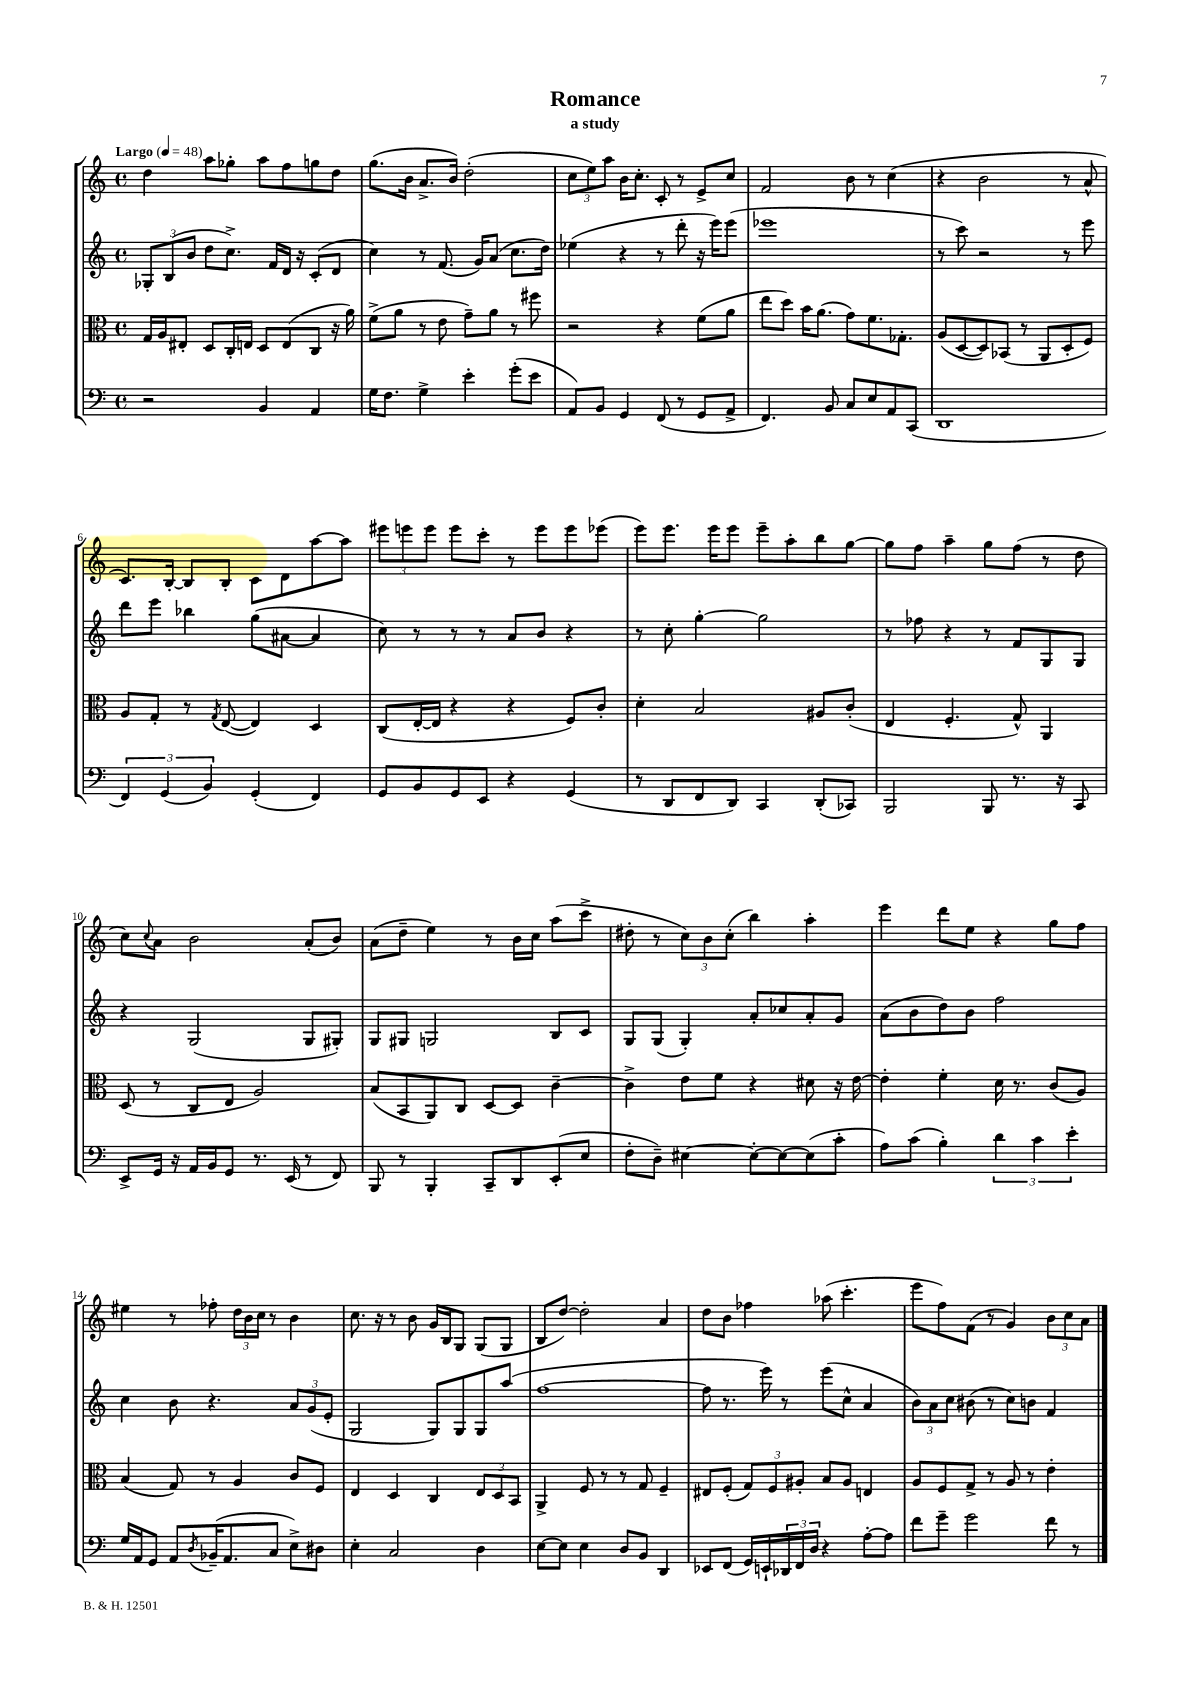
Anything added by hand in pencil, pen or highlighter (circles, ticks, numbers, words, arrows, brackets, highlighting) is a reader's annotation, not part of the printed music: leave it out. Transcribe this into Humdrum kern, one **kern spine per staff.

**kern	**kern	**kern	**kern
*staff4	*staff3	*staff2	*staff1
*clefF4	*clefC3	*clefG2	*clefG2
*k[]	*k[]	*k[]	*k[]
*M4/4	*M4/4	*M4/4	*M4/4
*met(c)	*met(c)	*met(c)	*met(c)
*MM48	*MM48	*MM48	*MM48
2r	16G	12G-'	4dd
.	16A	.	.
.	.	(12B	.
.	8E#'	.	.
.	.	12b	.
.	8D	8dd	8aa
.	16C'	8.cc^)	8gg-'
.	16E	.	.
4BB	8D	.	8aa
.	.	16f	.
.	(8E	16d	8ff
.	.	16r	.
4AA	8C	(8c'	8gg
.	16r	8d	8dd
.	16a)	.	.
=	=	=	=
16G	(8f^	4cc)	(8.gg
8.F	.	.	.
.	8a	.	.
.	.	.	16b
4G^	8r	8r	8.a^
.	8e	(8.f	.
.	.	.	16b)
4e'	8g~)	.	(2dd'
.	.	16g)	.
.	8a	(8a	.
(8g'	8r	8.cc	.
8e	8ff#	.	.
.	.	16dd)	.
=	=	=	=
8AA)	2r	(4ee-	12cc
.	.	.	12ee)
8BB	.	.	.
.	.	.	12aa
4GG	.	4r	16b
.	.	.	8.cc'
(8FF	4r	8r	8c'
8r	.	8ddd'	8r
8GG	(8f	16r	8e^
.	.	16eee)	.
8AA^	8a	(8eee	8cc
=	=	=	=
4.FF)	8ee	1eee-	2f
.	8dd)	.	.
.	16b	.	.
.	(8.a	.	.
8BB	.	.	.
8C	8g)	.	8b
8E	8.f	.	8r
8AA	.	.	(4cc
.	8.G-'	.	.
(8CC	.	.	.
=	=	=	=
1DD	(8A	8r	4r
.	[8D	8ccc)	.
.	8D])	2r	2b
.	(8BB-	.	.
.	8r	.	.
.	8AA	.	.
.	8D'	8r	8r
.	8F)	8eee	8a^^
=	=	=	=
6FF)	8A	8ddd	8.c)
.	8G'	8eee	.
(6GG	.	.	.
.	.	.	[16B'
.	8r	4bb-	8B]
6BB)	.	.	.
.	8qG	.	.
.	([8E	.	8B'
(4GG'	4E])	(8gg	8c
.	.	[8a#	8d
4FF)	4D	4a#]	[8aa
.	.	.	8aa]
=	=	=	=
8GG	(8C	8cc)	12eee#
.	.	.	12eee
8BB	[16E'	8r	.
.	.	.	12eee
.	16E]	.	.
8GG	4r	8r	8eee
8EE	.	8r	8ccc'
4r	4r	8a	8r
.	.	8b	8eee
(4GG	8F)	4r	8eee
.	8c'	.	(8eee-
=	=	=	=
8r	4d'	8r	8eee)
8DD	.	8cc'	8.eee
8FF	2B	[4gg'	.
.	.	.	16eee
8DD)	.	.	8eee
4CC	.	2gg]	8eee~
.	.	.	8aa'
(8DD'	8A#	.	8bb
8CC-)	(8c'	.	[8gg
=	=	=	=
2BBB	4E	8r	8gg]
.	.	8ff-	8ff
.	4.F'	4r	4aa~
8BBB	.	8r	8gg
8.r	8G^^)	8f	(8ff
.	4AA	8G	8r
16r	.	.	.
8CC	.	8G	8dd
=	=	=	=
8EE^	(8D	4r	8cc)
.	.	.	8qqcc
16GG	8r	.	8a
16r	.	.	.
16AA	8C	(2G	2b
16BB	.	.	.
8GG	8E	.	.
8.r	2A)	.	.
(16EE	.	.	.
8r	.	8G	(8a'
8FF)	.	8G#')	8b)
=	=	=	=
8BBB	(8B	8G	(8a
8r	8BB	8G#	8dd~
4BBB'	8AA)	2G	4ee)
.	8C	.	.
8CC~	[8D	.	8r
8DD	8D]	.	16b
.	.	.	16cc
(8EE'	[4c~	8B	(8aa
8E	.	8c	8ccc^
=	=	=	=
8F'	4c^]	8G	8dd#'
8D~)	.	(8G	8r
[4E#	8e	4G')	12cc)
.	.	.	12b
.	8f	.	.
.	.	.	(12cc'
8E#'_	4r	8a'	4bb)
8E#_	.	8cc-	.
(8E#]	8d#	8a'	4aa'
8c'	16r	8g	.
.	[16e	.	.
=	=	=	=
8A)	4e']	(8a	4eee
(8c	.	8b	.
4B')	4f'	8dd)	8ddd
.	.	8b	8ee
6d	16d	2ff	4r
.	8.r	.	.
6c	.	.	.
.	(8c	.	8gg
6e'	.	.	.
.	8A)	.	8ff
=	=	=	=
16G	(4B	4cc	4ee#
16AA	.	.	.
8GG	.	.	.
8AA	8G)	8b	8r
8qD	.	.	.
(16BB-~	8r	4.r	8ff-'
8.AA	.	.	.
.	4A	.	24dd
.	.	.	24b
.	.	.	24cc
8C	.	.	8r
8E^)	8c	12a	4b
.	.	(12g	.
8D#	8F	.	.
.	.	12e'	.
=	=	=	=
4E'	4E	2G	8.cc
.	.	.	16r
2C	4D	.	8r
.	.	.	8b
.	4C	8G)	16g
.	.	.	16B
.	.	8G	8G
4D	12E	8G	(8G
.	12D	.	.
.	.	(8aa	8G
.	12BB	.	.
=	=	=	=
[8E	4AA^	[1ff	8B
8E]	.	.	[8dd)
4E	8F	.	2dd']
.	8r	.	.
8D	8r	.	.
8BB	8G	.	.
4DD	4F~	.	4a
=	=	=	=
8EE-	8E#	8ff]	8dd
(8FF	(8F'	8.r	8b
16GG)	12G)	.	4ff-
16EE`	.	16eee)	.
.	12F	.	.
24DD-	.	8r	.
24FF	12A#'	.	.
24D	.	.	.
4r	8B	(8eee	(8aa-
.	8A#	8cc^^	4.ccc'
[8A'	4E	4a	.
8A]	.	.	.
=	=	=	=
8f	8A	12b)	8eee
.	.	12a	.
8g~	8F	.	8ff)
.	.	12cc	.
2g	8G^	(8b#	(8f
.	8r	8r	8r
.	8A	8cc)	4g)
.	8r	8b	.
8f	4e'	4f	12b
.	.	.	12cc
8r	.	.	.
.	.	.	12a
==	==	==	==
*-	*-	*-	*-
